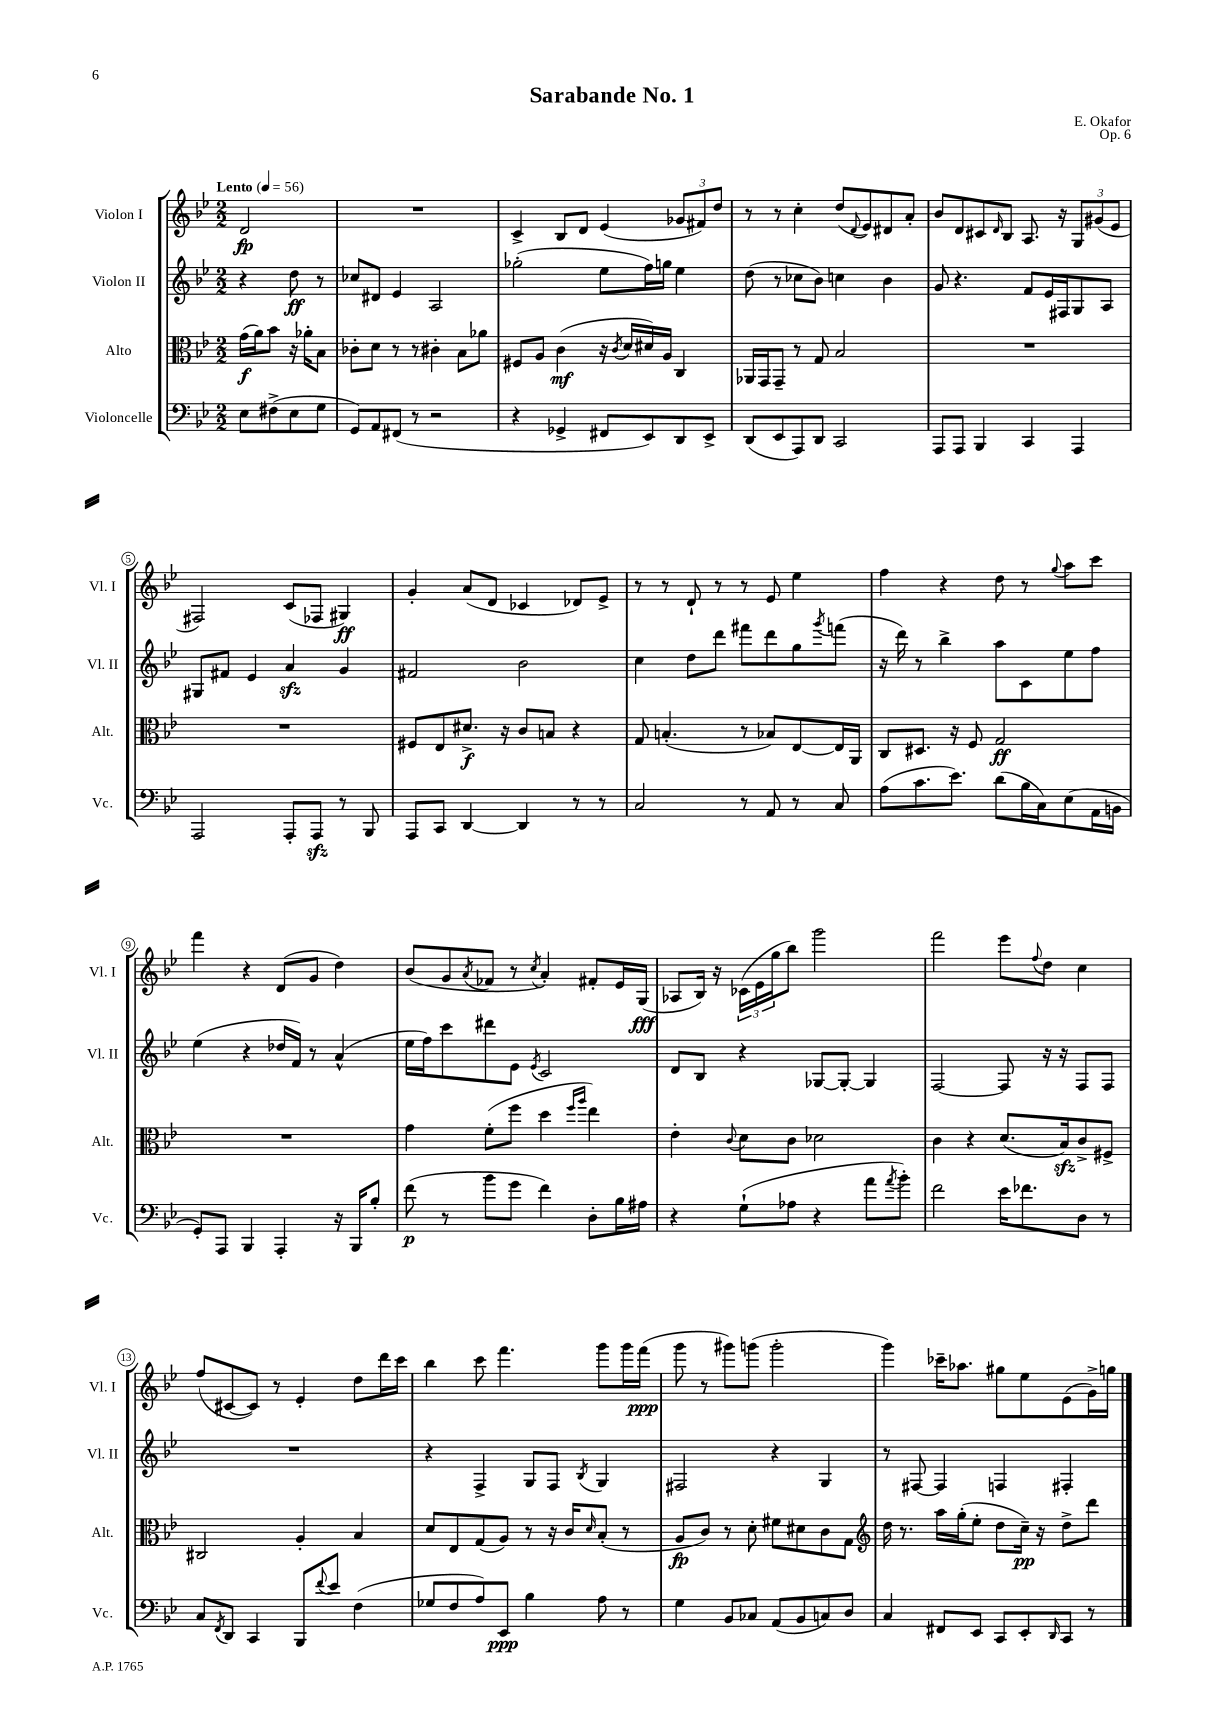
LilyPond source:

\header { title = "Sarabande No. 1" composer = "E. Okafor" opus = "Op. 6" }
<<
\new StaffGroup <<
\new Staff = "s0" \with { instrumentName = "Violon I" shortInstrumentName = "Vl. I" } {
    \clef treble \key bes \major \numericTimeSignature \time 2/2 \partial 2 \tempo "Lento" 4 = 56
    d'2\fp |
    R1 |
    c'4-> bes8 d'8 ees'4( \tuplet 3/2 { ges'8 fis'8) d''8 } |
    r8 r8 c''4-. d''8( \appoggiatura { d'8 } ees'8) dis'8 a'8-. |
    bes'8 d'8 cis'8 \grace { d'16 } bes8 a8. r16 \tuplet 3/2 { g8 gis'8( ees'8 } |
    fis2) c'8( fes8 gis4\ff) |
    g'4-. a'8( d'8 ces'4 des'8) ees'8-> |
    r8 r8 d'8-! r8 r8 ees'8 ees''4 |
    f''4 r4 d''8 r8 \appoggiatura { g''8 } a''8 c'''8 |
    f'''4 r4 d'8( g'8 d''4) |
    bes'8( g'8 \acciaccatura { a'8 } fes'8 r8 \acciaccatura { c''8 } a'4-.) fis'8-. ees'16 g16\fff( |
    aes8 bes16) r16 \tuplet 3/2 { ces'16( ees'16 g''16 } bes''8) g'''2 |
    f'''2 ees'''8 \appoggiatura { f''8 } d''8 c''4 |
    f''8( cis'8~ cis'8) r8 ees'4-. d''8 d'''16 c'''16 |
    bes''4 c'''8 f'''4. g'''8 g'''16 f'''16\ppp( |
    g'''8 r8 gis'''8) g'''8( g'''2-. |
    g'''4) ces'''16-- aes''8. gis''8 ees''8 ees'8( g'16->) g''16 \bar "|." |
}
\new Staff = "s1" \with { instrumentName = "Violon II" shortInstrumentName = "Vl. II" } {
    \clef treble \key bes \major \numericTimeSignature \time 2/2 \partial 2
    r4 d''8\ff r8 |
    ces''8 dis'8 ees'4 a2 |
    ges''2-.( ees''8 f''16) g''16 ees''4 |
    d''8( r8 ces''8 bes'8) c''4 bes'4 |
    g'8 r4. f'8 ees'16 fis16 g8 a8 |
    gis8 fis'8 ees'4 a'4\sfz g'4 |
    fis'2 bes'2 |
    c''4 d''8 d'''8 fis'''8 d'''8 g''8 \acciaccatura { g'''8 } f'''8( |
    r16 d'''16) r8 bes''4-> a''8 c'8 ees''8 f''8 |
    ees''4( r4 des''16 f'16) r8 a'4-^( |
    ees''16 f''16) c'''8 dis'''8 ees'8 \acciaccatura { ees'8 } c'2 |
    d'8 bes8 r4 ges8~ ges8~-. ges4 |
    f2~ f8 r16 r16 f8 f8 |
    R1 |
    r4 f4-> g8 f8 \acciaccatura { bes8 } g4 |
    fis2 r4 g4 |
    r8 fis8~ fis4 f4 fis4-. \bar "|." |
}
\new Staff = "s2" \with { instrumentName = "Alto" shortInstrumentName = "Alt." } {
    \clef alto \key bes \major \numericTimeSignature \time 2/2 \partial 2
    g'16\f( a'16) bes'8 r16 aes'16-. bes8 |
    ces'8-. d'8 r8 r8 cis'4-. bes8 aes'8 |
    fis8 a8 c'4\mf( r16 \acciaccatura { c'8 } d'16 dis'16) a16 c4 |
    aes,16 g,16 g,8-- r8 g8 bes2 |
    R1 |
    R1 |
    fis8 ees8 dis'8.->\f r16 c'8 b8 r4 |
    g8 b4.-.( r8 bes8) ees8~ ees16 a,16 |
    c8 dis8. r16 f8 g2\ff |
    R1 |
    g'4 f'8-.( f''8 d''4 \grace { f''16 a''16 } ees''4) |
    ees'4-. \appoggiatura { c'8 } d'8 c'8 des'2 |
    c'4 r4 d'8.( bes16\sfz) c'8-> fis8-> |
    cis2 a4-. bes4 |
    d'8 ees8 g8( a8) r8 r16 c'16 \grace { d'16 } bes8-.( r8 |
    a8\fp c'8) r8 d'8-. fis'8 dis'8 c'8 g8 |
    \clef treble d''16 r8. a''16 g''16-.( ees''8-. d''8 c''16--\pp) r16 d''8-> d'''8 \bar "|." |
}
\new Staff = "s3" \with { instrumentName = "Violoncelle" shortInstrumentName = "Vc." } {
    \clef bass \key bes \major \numericTimeSignature \time 2/2 \partial 2
    ees8 fis8->( ees8 g8 |
    g,8) a,8 fis,8( r8 r2 |
    r4 ges,4-> fis,8 ees,8) d,8 ees,8-> |
    d,8( ees,8 a,,8) d,8 c,2 |
    a,,8 a,,8 bes,,4 c,4 a,,4 |
    a,,2 a,,8-. a,,8\sfz r8 bes,,8 |
    a,,8 c,8 d,4~ d,4 r8 r8 |
    c2 r8 a,8 r8 c8 |
    a8( c'8. ees'8.) d'8( bes16 c16) ees8( a,16 b,16 |
    g,8-.) a,,8 bes,,4 a,,4-. r16 bes,,16 bes8-. |
    f'8\p( r8 bes'8 g'8 f'4) d8-. bes16 ais16 |
    r4 g8-!( aes8 r4 a'8 \acciaccatura { a'8 } bes'8-.) |
    f'2 ees'16 fes'8. d8 r8 |
    c8 \acciaccatura { f,8 } d,8 c,4 bes,,8 \appoggiatura { f'8 } ees'8 f4( |
    ges8 f8 a8) ees,8\ppp bes4 a8 r8 |
    g4 bes,8 ces8 a,8( bes,8 c8) d8 |
    c4 fis,8 ees,8 c,8 ees,8-. \grace { d,16 } c,8 r8 \bar "|." |
}
>>
>>
\layout { \context { \Score \override BarNumber.stencil = #(make-stencil-circler 0.1 0.3 ly:text-interface::print) } }
